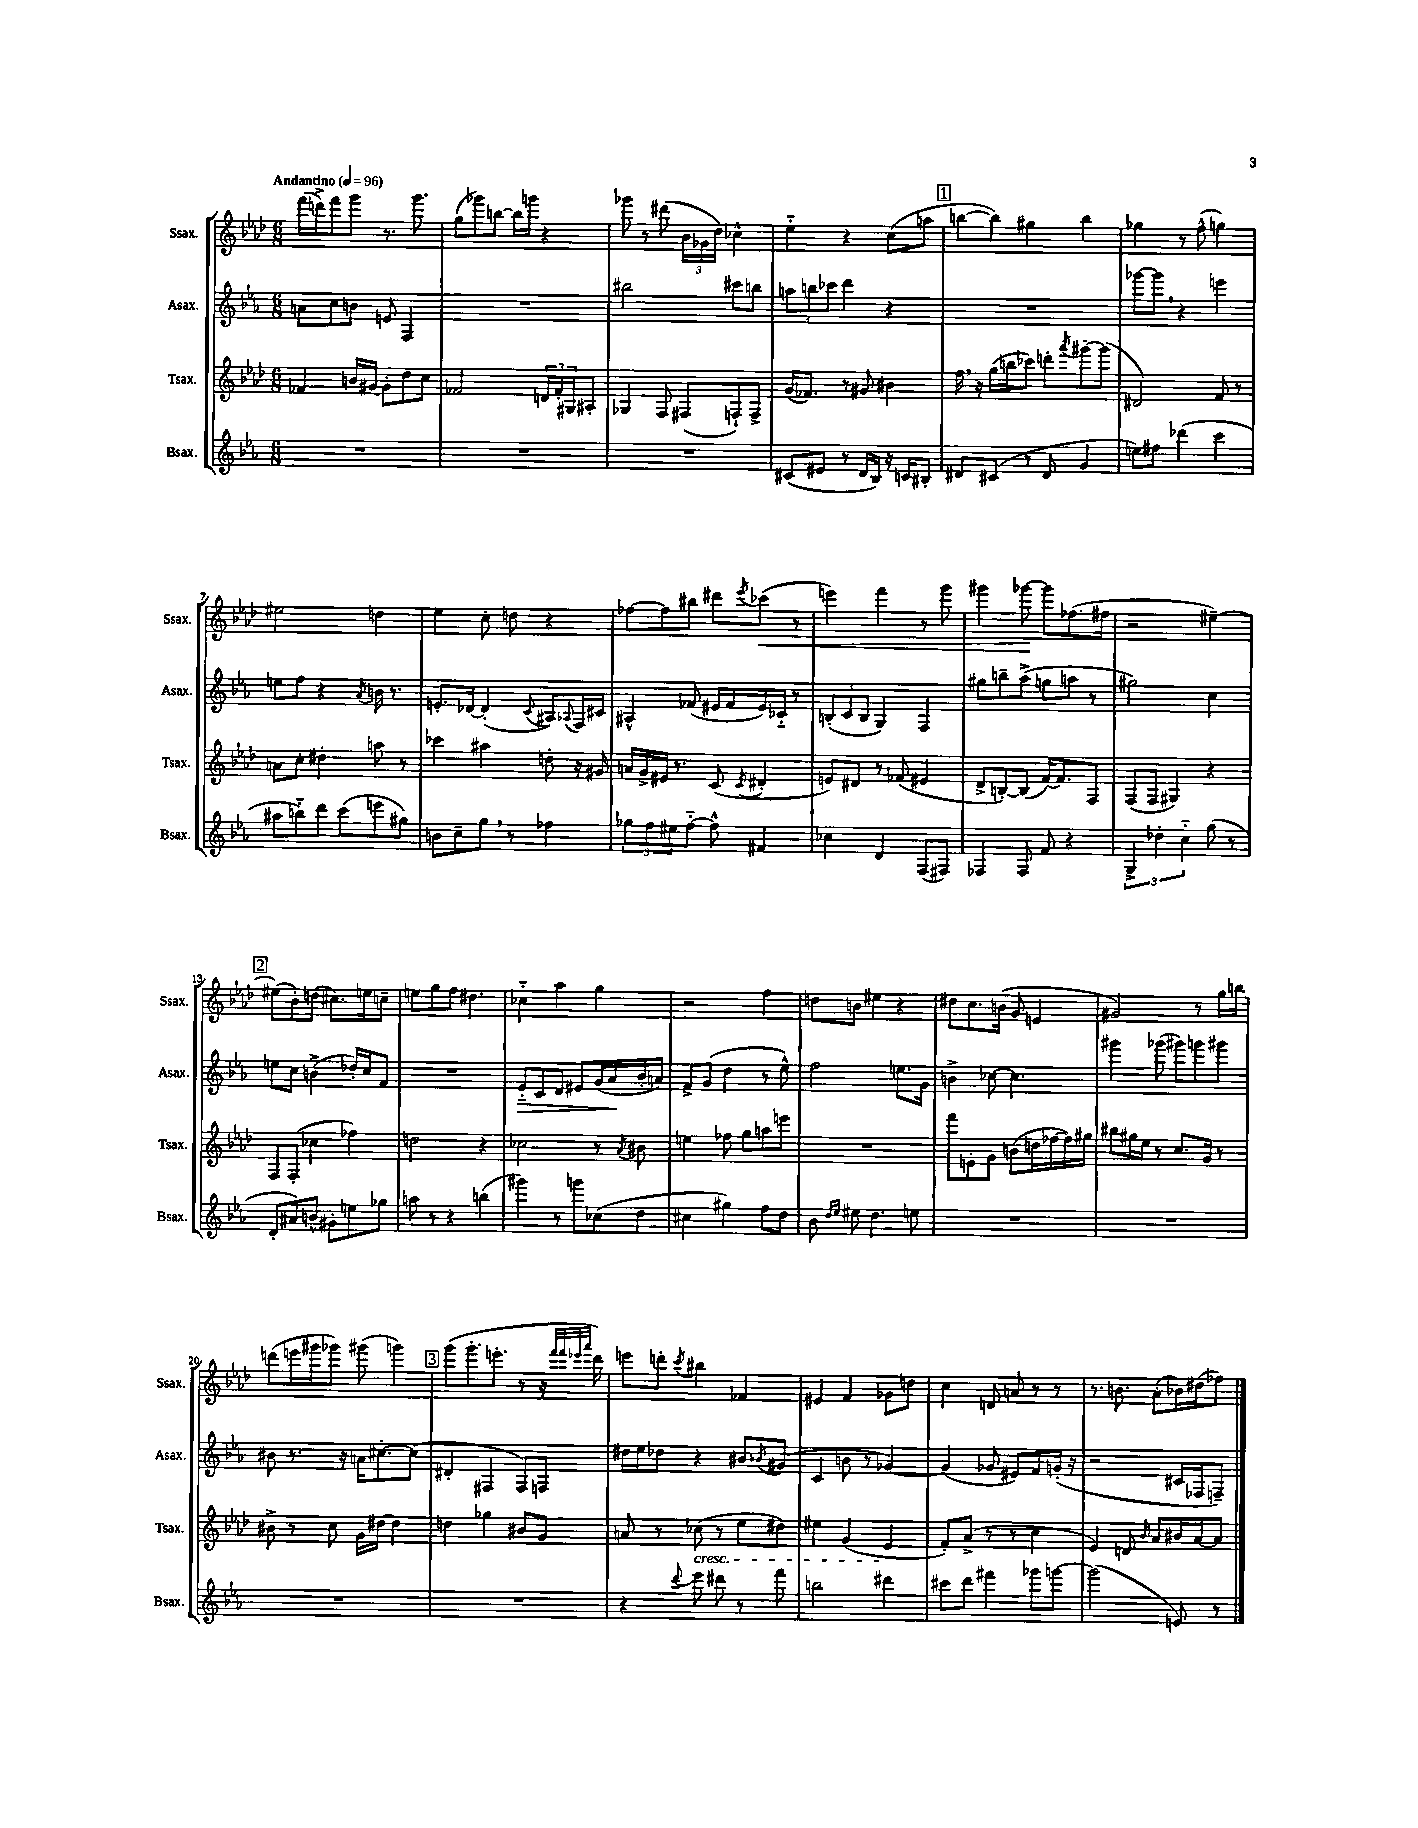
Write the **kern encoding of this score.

**kern	**kern	**kern	**kern
*staff4	*staff3	*staff2	*staff1
*clefG2	*clefG2	*clefG2	*clefG2
*k[b-e-a-]	*k[b-e-a-d-]	*k[b-e-a-]	*k[b-e-a-d-]
*M6/8	*M6/8	*M6/8	*M6/8
*MM96	*MM96	*MM96	*MM96
2.r	4f-/	8a\L	(16fff\LL
.	.	.	16ddd^\J)
.	.	8cc\	8fff\
.	16b/LL	8b\J	8ggg\J
.	[16g#/JJ	.	.
.	8g#'\]L	8e/	8.r
.	8dd-\	4F/	.
.	.	.	8.ggg\
.	8cc\J	.	.
=	=	=	=
2.r	2f-/	2.r	(8gg\L
.	.	.	8ggg-\)
.	.	.	[8bb\J
.	.	.	16bb\]LL
.	.	.	16ggg\JJ
.	24d/LL	.	4r
.	24f-'/	.	.
.	24G#/J	.	.
.	8A#'/J	.	.
=	=	=	=
2.r	4G-/	2bb#\	8ggg-\
.	.	.	8r
.	8F/	.	(8ddd#\
.	(8F#/L	.	24b-\LL
.	.	.	24g-\
.	.	.	24dd-\JJ)
.	8F`/)	8ccc#\L	4cc-^^\
.	8F^/J	8bb\J	.
=	=	=	=
(8c#/L	(16g/LK	12aa\L	4ee-'~\
.	8.f-/J)	.	.
.	.	12bb\	.
8e#/J	.	.	.
.	.	12ccc-\J	.
8r	8r	4ddd\	4r
16d/LL	8g#/	.	.
16B-/JJ)	.	.	.
16r	4b#\	4r	(8cc\L
16c/LK	.	.	.
8B#'/J	.	.	8aa\J
=	=	=	=
8d#/L	16ff\	2.r	[8bb\L
.	16r	.	.
(8c#/J	(16gg\LL	.	8bb\]J)
.	16bb\J	.	.
8r	8ccc-\J)	.	4gg#\
8d#/	8ddd'\L	.	.
.	8qaaa-/	.	.
4g/	[8ggg#'\	.	4bb\
.	(8ggg#\]J	.	.
=	=	=	=
8ee\L)	2d#/)	[8ggg-\L	4gg-\
8ff#\J	.	8ggg-\]J	.
(4ddd-\	.	4r	8r
.	.	.	(8ff^^\
4ccc\	8f/	4eee\	4gg\)
.	8r	.	.
=	=	=	=
8aa#\L	8a\L	8ee\L	2ee#\
8bb'~\)	8cc'\J	8ff\J	.
8ddd\J	4dd#'\	4r	.
(8ccc\L	.	.	.
.	.	8qa-/	.
8eee\	8aa\	16b\	4dd\
.	.	8.r	.
8gg#\J)	8r	.	.
=	=	=	=
8b\L	4ccc-\	8.e'/L	4ee-\
8cc~\	.	.	.
.	.	[16d-/Jk	.
8gg\J	4aa#\	(4d-'/]	8cc'\
8r	.	.	8dd\
.	.	8qqc/	.
4ff-\	8dd'\	8A#/L)	4r
.	.	8qqA-/	.
.	16r	16F/L	.
.	16g#/	16c#/JJ	.
=	=	=	=
12gg-\L	16a/LL	4A#^^/	[8ff-\L
.	16g^/	.	.
12ff\	.	.	.
.	16e#/JJ	.	8ff-\]
12ee#\	.	.	.
.	8.r	.	.
[8ff'~\J	.	(8f-/	8bb#\J
8ff^^\]	(8c/	16e#/LL	8ddd#\L
.	.	16f-/	.
.	8qc/	.	8qeee-/
4f#/	4d#'/	16e#/)	(8ccc-\J
.	.	16c-'~/JJ	.
.	.	8r	8r
=	=	=	=
4cc-\	8e/L)	(12B'/L	4eee\)
.	.	12c/	.
.	8d#/J	.	.
.	.	12B/J	.
4d/	8r	4G/)	4fff\
.	(8f-/	.	.
(8F/L	4e#/	4F/	8r
8F#/J)	.	.	8ggg\
=	=	=	=
4F-/	8d-^/L	8gg#\L	4ggg#\
.	[8B'/)	8bb~\	.
8F-/	(8B/]J	(8aa-^\J	[8ggg-\
8f/	[16f/LK)	8gg\L	8ggg-\]L
.	8.f/]	.	.
4r	.	8aa\J	(8.ff-\
.	8F/J	8r	.
.	.	.	16ff#\Jk
=	=	=	=
6G^/	(8F/L	2gg#\)	2r
.	8F/J	.	.
6dd-'\	.	.	.
.	4G#/)	.	.
6cc'~\	.	.	.
(8gg\	4r	4cc\	[4ee#~\)
8r	.	.	.
=	=	=	=
8d'/L	8F/L	8ee\L	(8ee#\]L
8a#/)	(8F'/J	8cc\J	8b-'\)
8b^^/J	4cc-\	(4b^\	(8dd\J
8g#'\L	.	.	8.cc#\L)
8ee\	4ff-\)	16dd-'/LL)	.
.	.	16cc/J	16ee\k
8gg-\J	.	8f/J	8cc~\J
=	=	=	=
8aa\	2dd\	2.r	8ee\L
8r	.	.	8gg\
4r	.	.	8ff\J
.	.	.	4.dd#\
(4bb\	4r	.	.
=	=	=	=
4ggg#\)	2cc-\	8e-'~/L	4cc-'~\
.	.	8c/	.
8r	.	8d/J	4aa-\
8ggg\L	.	8e#/L	.
(8cc-\	8r	(16g/L	4gg\
.	.	16a-/	.
.	8qa-/	.	.
8dd\J	8b#\	16b-'/	.
.	.	16a/JJ)	.
=	=	=	=
4cc#\	4ee\	8f^/L	2r
.	.	(8g/J	.
4gg#\)	8ff-\	4dd\	.
.	8gg\L	.	.
8ff\L	8aa\	8r	4ff\
8dd\J	8eee\J	8ee-^^\)	.
=	=	=	=
8b-\	2.r	2ff\	8dd\L
16qqdd/LL	.	.	.
16qqee-/JJ	.	.	.
8ee#\	.	.	8b\J
4.dd\	.	.	4ee#\
.	.	8.ee\L	4r
8ee\	.	.	.
.	.	16g\Jk	.
=	=	=	=
2.r	8fff\L	4b^\	8dd#\L
.	8e'\	.	8.cc\
.	8g\J	[8cc-\	.
.	.	.	(16b\Jk
.	(8b\L	4.cc-\]	8g/
.	16dd\L	.	4e/
.	[16ff-\	.	.
.	16ff-\])	.	.
.	16gg#\JJ	.	.
=	=	=	=
2.r	8bb#\L	4ggg#\	2g#/)
.	16gg#\L	.	.
.	16ee-\JJ	.	.
.	8r	(8ggg-\	.
.	8.cc/L	8ggg#\L)	.
.	.	8ggg\	8r
.	16g/Jk	.	.
.	8r	8ggg#\J	16gg\LL
.	.	.	16bb\JJ
=	=	=	=
2.r	8b#^\	8b#\	(8ddd\L
.	8r	8.r	16eee\L
.	.	.	16ggg#\J
.	8cc\	.	8ggg-\J)
.	.	16r	.
.	16g\LL	16a\LK	(8ggg#\
.	[16dd#\JJ	[8.cc#'\	.
.	4dd#\]	.	4ggg\)
.	.	(8cc#\]J	.
=	=	=	=
2.r	4dd\	4d#'/	(8ggg\L
.	.	.	8.ggg'\
.	4gg-\	4F#/	.
.	.	.	8.eee'\J
.	8b#/L	8F#/L)	8r
.	8g/J	8F/J	16r
.	.	.	32qqfff/LLL
.	.	.	32qqfff/
.	.	.	32qqeee-/
.	.	.	32qqaaa-/JJJ
.	.	.	16ddd-\)
=	=	=	=
4r	8a/	16dd#\LL	8eee\L
.	.	16ee-\J	.
.	8r	8dd-\J	8ddd'\J
8qqddd/	.	.	8qccc/
8eee-\	(8cc-\	4r	4bb#\
8ddd#\	8r	.	.
8r	8ee-\L	8b#/L	4f-/
.	.	8qb-/	.
8fff\	8dd#\J)	(8g#/J	.
=	=	=	=
2bb\	4ee#\	4c/	4e#/
.	(4g/	8b\	4f/
.	.	8r	.
4ddd#\	4e-/	[4g-/)	8g-\L
.	.	.	8dd\J
=	=	=	=
8ccc#\L	8f'/L)	(4g-/]	4cc\
8ddd\J	(8a-^/J	.	.
4fff#\	8r	8g-/	8d/
.	8r	8e#/L)	8a/
8ggg-\L	4cc\	8f/	8r
[8ggg\J	.	(16g'/Jk	8r
.	.	16r	.
=	=	=	=
(2ggg\]	4e-/)	2r	8.r
.	.	.	8.b\
.	8d/	.	.
.	16qqb-/	.	.
.	8a-/L	.	(8a-'\L
8e/)	16b#/L	16c#/LL	16b-\L)
.	[16a-/J	16F-/J	(16dd#\J
8r	8a-/]J	8F~/J)	8ff-\J)
==	==	==	==
*-	*-	*-	*-
